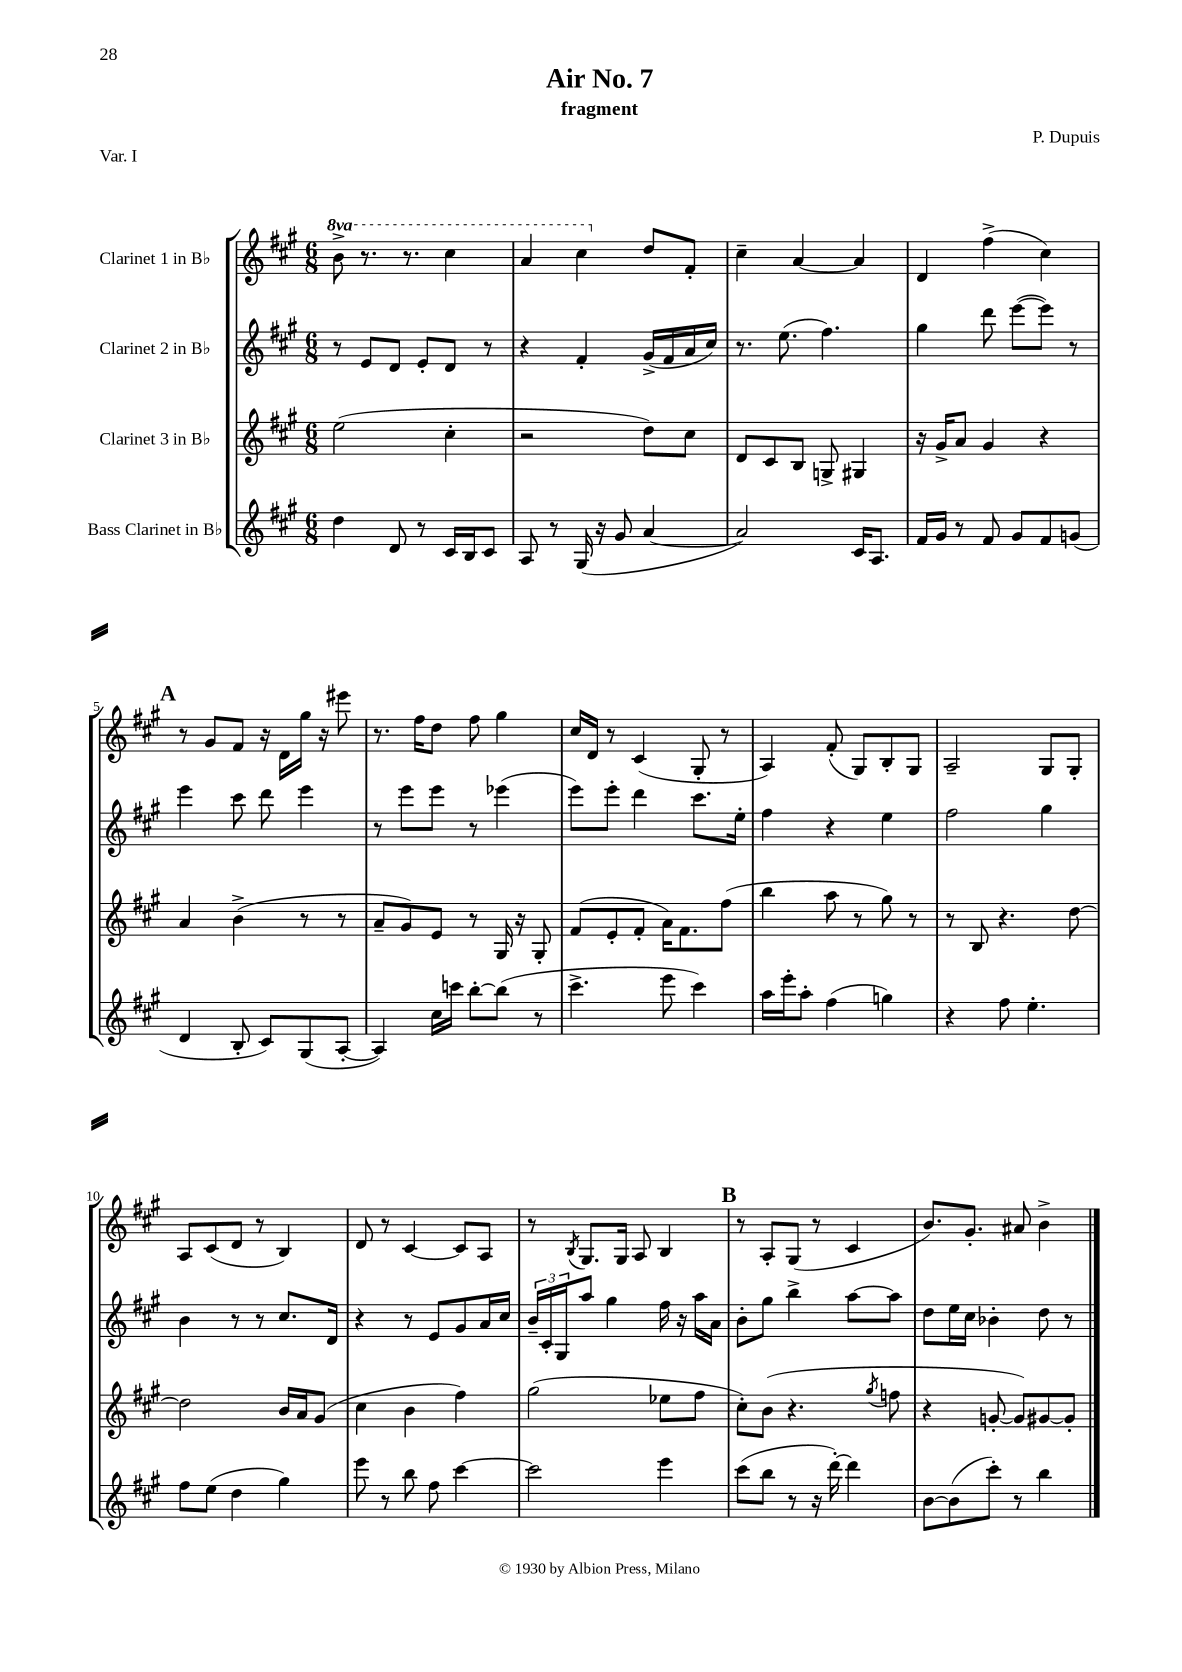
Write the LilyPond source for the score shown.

\header { title = "Air No. 7" composer = "P. Dupuis" subtitle = "fragment" piece = "Var. I" }
<<
\new StaffGroup <<
\new Staff = "s0" \with { instrumentName = "Clarinet 1 in Bb" } {
    \clef treble \key a \major \numericTimeSignature \time 6/8 \set Staff.ottavationMarkups = #ottavation-simple-ordinals
    \ottava #1 b''8-> r8. r8. cis'''4 |
    a''4 cis'''4 \ottava #0 d''8 fis'8-. |
    cis''4-- a'4~ a'4 |
    d'4 fis''4->( cis''4) |
    \mark \markup { \bold "A" } r8 gis'8 fis'8 r16 d'16 gis''16 r16 eis'''8 |
    r8. fis''16 d''8 fis''8 gis''4 |
    cis''16 d'16 r8 cis'4( gis8-. r8 |
    a4) fis'8-.( gis8) b8-. gis8 |
    a2-- gis8 gis8-. |
    a8 cis'8( d'8 r8 b4) |
    d'8 r8 cis'4~ cis'8 a8 |
    r8 \acciaccatura { b8 } gis8. gis16 a8 b4 |
    \mark \markup { \bold "B" } r8 a8-. gis8( r8 cis'4 |
    b'8.) gis'8.-. ais'8 b'4-> \bar "|." |
}
\new Staff = "s1" \with { instrumentName = "Clarinet 2 in Bb" } {
    \clef treble \key a \major \numericTimeSignature \time 6/8
    r8 e'8 d'8 e'8-. d'8 r8 |
    r4 fis'4-. gis'16->( fis'16 a'16 cis''16) |
    r8. e''8.( fis''4.) |
    gis''4 d'''8 e'''8~( e'''8) r8 |
    \mark \markup { \bold "A" } e'''4 cis'''8 d'''8 e'''4 |
    r8 e'''8 e'''8 r8 ees'''4( |
    e'''8) e'''8-. d'''4 cis'''8. e''16-. |
    fis''4 r4 e''4 |
    fis''2 gis''4 |
    b'4 r8 r8 cis''8. d'16 |
    r4 r8 e'8 gis'8 a'16 cis''16 |
    \tuplet 3/2 { b'16-- cis'16-. gis16 } a''8 gis''4 fis''16 r16 a''16 a'16 |
    \mark \markup { \bold "B" } b'8-. gis''8 b''4-> a''8~ a''8 |
    d''8 e''16 cis''16 bes'4-. d''8 r8 \bar "|." |
}
\new Staff = "s2" \with { instrumentName = "Clarinet 3 in Bb" } {
    \clef treble \key a \major \numericTimeSignature \time 6/8
    e''2( cis''4-. |
    r2 d''8) cis''8 |
    d'8 cis'8 b8 g8-> gis4 |
    r16 gis'16-> a'8 gis'4 r4 |
    \mark \markup { \bold "A" } a'4 b'4->( r8 r8 |
    a'8-- gis'8) e'8 r8 gis16 r16 gis8-. |
    fis'8( e'8-. fis'8-. a'16) fis'8. fis''8( |
    b''4 a''8 r8 gis''8) r8 |
    r8 b8 r4. d''8~ |
    d''2 b'16 a'16 gis'8( |
    cis''4 b'4 fis''4) |
    gis''2( ees''8 fis''8 |
    \mark \markup { \bold "B" } cis''8-.) b'8( r4. \acciaccatura { gis''8 } f''8 |
    r4 g'8~-. g'8) gis'8~ gis'8-. \bar "|." |
}
\new Staff = "s3" \with { instrumentName = "Bass Clarinet in Bb" } {
    \clef treble \key a \major \numericTimeSignature \time 6/8
    d''4 d'8 r8 cis'16 b16 cis'8 |
    a8 r8 gis16( r16 gis'8 a'4~ |
    a'2) cis'16 a8. |
    fis'16 gis'16 r8 fis'8 gis'8 fis'8 g'8( |
    \mark \markup { \bold "A" } d'4 b8-. cis'8) gis8( a8~-. |
    a4) cis''16 c'''16 b''8~-. b''8( r8 |
    cis'''4.-> e'''8 cis'''4) |
    a''16 e'''16-. a''8-. fis''4( g''4) |
    r4 fis''8 e''4.-. |
    fis''8 e''8( d''4 gis''4) |
    e'''8 r8 b''8 fis''8 cis'''4~ |
    cis'''2 e'''4 |
    \mark \markup { \bold "B" } cis'''8( b''8 r8 r16 d'''16~-.) d'''4 |
    b'8~ b'8( cis'''8-.) r8 b''4 \bar "|." |
}
>>
>>
